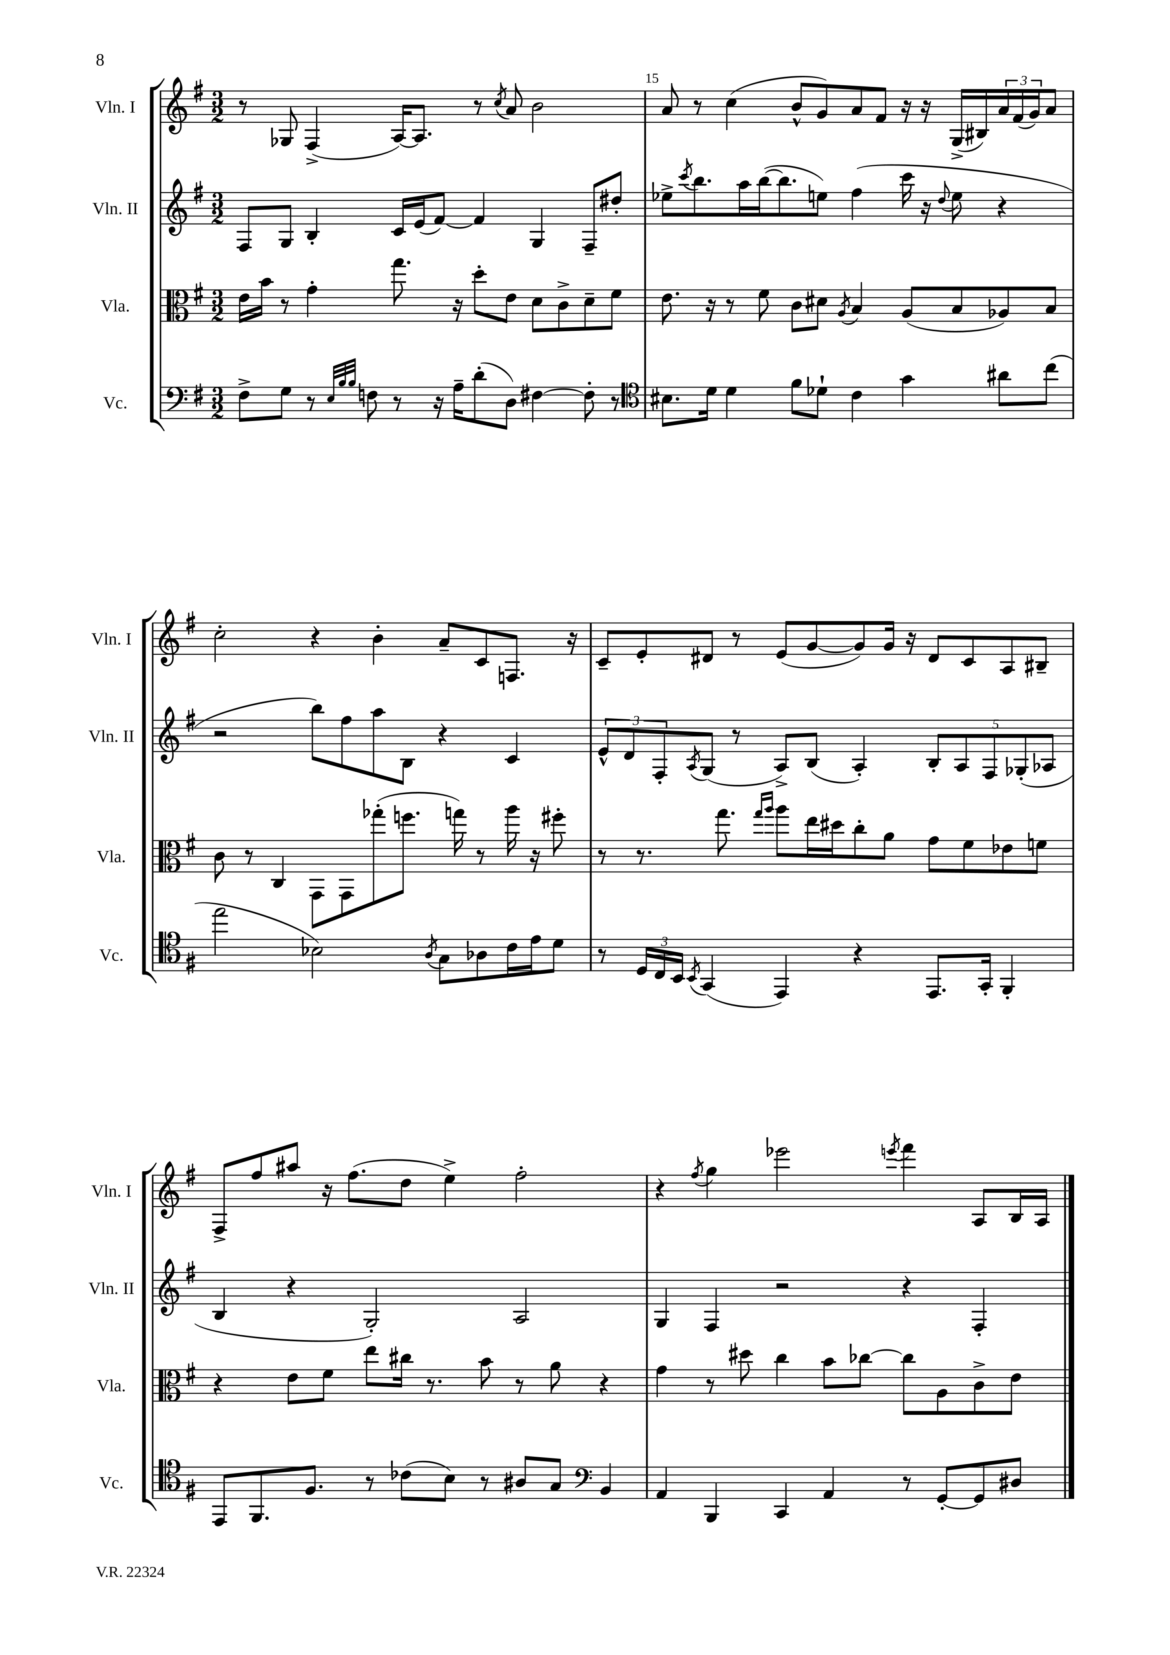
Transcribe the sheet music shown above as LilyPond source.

<<
\new StaffGroup <<
\new Staff = "s0" \with { instrumentName = "Vln. I" shortInstrumentName = "Vln. I" } {
    \clef treble \key g \major \numericTimeSignature \time 3/2
    r8 ges8 fis4->( a16~) a8. r8 \acciaccatura { c''8 } a'8 b'2 |
    a'8 r8 c''4( b'8-^ g'8) a'8 fis'8 r16 r16 g16->( bis16) \tuplet 3/2 { a'16 fis'16( g'16) } a'8 |
    c''2-. r4 b'4-. a'8-- c'8 f8. r16 |
    c'8-- e'8-. dis'8 r8 e'8( g'8~ g'8) g'16 r16 dis'8 c'8 a8 bis8-- |
    fis8-> fis''8 ais''8 r16 fis''8.( d''8 e''4->) fis''2-. |
    r4 \acciaccatura { fis''8 } g''4 ees'''2 \acciaccatura { e'''8 } fis'''4 a8 b16 a16 \bar "|." |
}
\new Staff = "s1" \with { instrumentName = "Vln. II" shortInstrumentName = "Vln. II" } {
    \clef treble \key g \major \numericTimeSignature \time 3/2
    fis8 g8 b4-. c'16 e'16( fis'8~) fis'4 g4 fis8-- dis''8-. |
    ees''8-> \acciaccatura { c'''8 } b''8. a''16 b''16~( b''8. e''8) fis''4( c'''16 r16 \appoggiatura { d''8 } e''8 r4 |
    r2 b''8) fis''8 a''8 b8 r4 c'4 |
    \tuplet 3/2 { e'8-^ d'8 fis8-. } \acciaccatura { a8 } g8( r8 a8->) b8( a4-.) \tuplet 5/4 { b8-. a8 fis8 ges8-.( aes8 } |
    b4 r4 g2-.) a2 |
    g4 fis4 r2 r4 fis4-. \bar "|." |
}
\new Staff = "s2" \with { instrumentName = "Vla." shortInstrumentName = "Vla." } {
    \clef alto \key g \major \numericTimeSignature \time 3/2
    e'16 b'16 r8 g'4-. g''8. r16 d''8-. e'8 d'8 c'8-> d'8-- fis'8 |
    e'8. r16 r8 fis'8 c'8 dis'8 \acciaccatura { a8 } b4 a8( b8 aes8) b8 |
    c'8 r8 c4 g,8 g,8 ges''8-.( f''8. g''16) r8 a''16 r16 fis''8-. |
    r8 r8. g''8. \grace { g''16 a''16 } a''8 e''16 dis''16 c''8-. a'8 g'8 fis'8 ees'8 f'8 |
    r4 e'8 fis'8 e''8 cis''16 r8. b'8 r8 a'8 r4 |
    g'4 r8 dis''8 c''4 b'8 ces''8~ ces''8 a8 c'8-> e'8 \bar "|." |
}
\new Staff = "s3" \with { instrumentName = "Vc." shortInstrumentName = "Vc." } {
    \clef bass \key g \major \numericTimeSignature \time 3/2
    fis8-> g8 r8 \grace { e32 b32 b32 } f8 r8 r16 a16-- d'8-.( d8) fis4~ fis8-. r8 |
    \clef tenor bis8. d'16 d'4 fis'8 des'8-! c'4 g'4 ais'8 c''8( |
    e''2 bes2) \acciaccatura { a8 } g8 aes8 c'16 e'16 d'8 |
    r8 \tuplet 3/2 { d16 c16 b,16 } \acciaccatura { b,8 } g,4( e,4) r4 e,8. g,16-. fis,4-. |
    e,8 fis,8. fis8. r8 ces'8( b8) r8 ais8 g8 \clef bass b,4 |
    a,4 b,,4 c,4 a,4 r8 g,8~-. g,8 dis8 \bar "|." |
}
>>
>>
\layout { \context { \Score currentBarNumber = #14 \override BarNumber.break-visibility = ##(#f #t #t) barNumberVisibility = #(every-nth-bar-number-visible 5) } }
